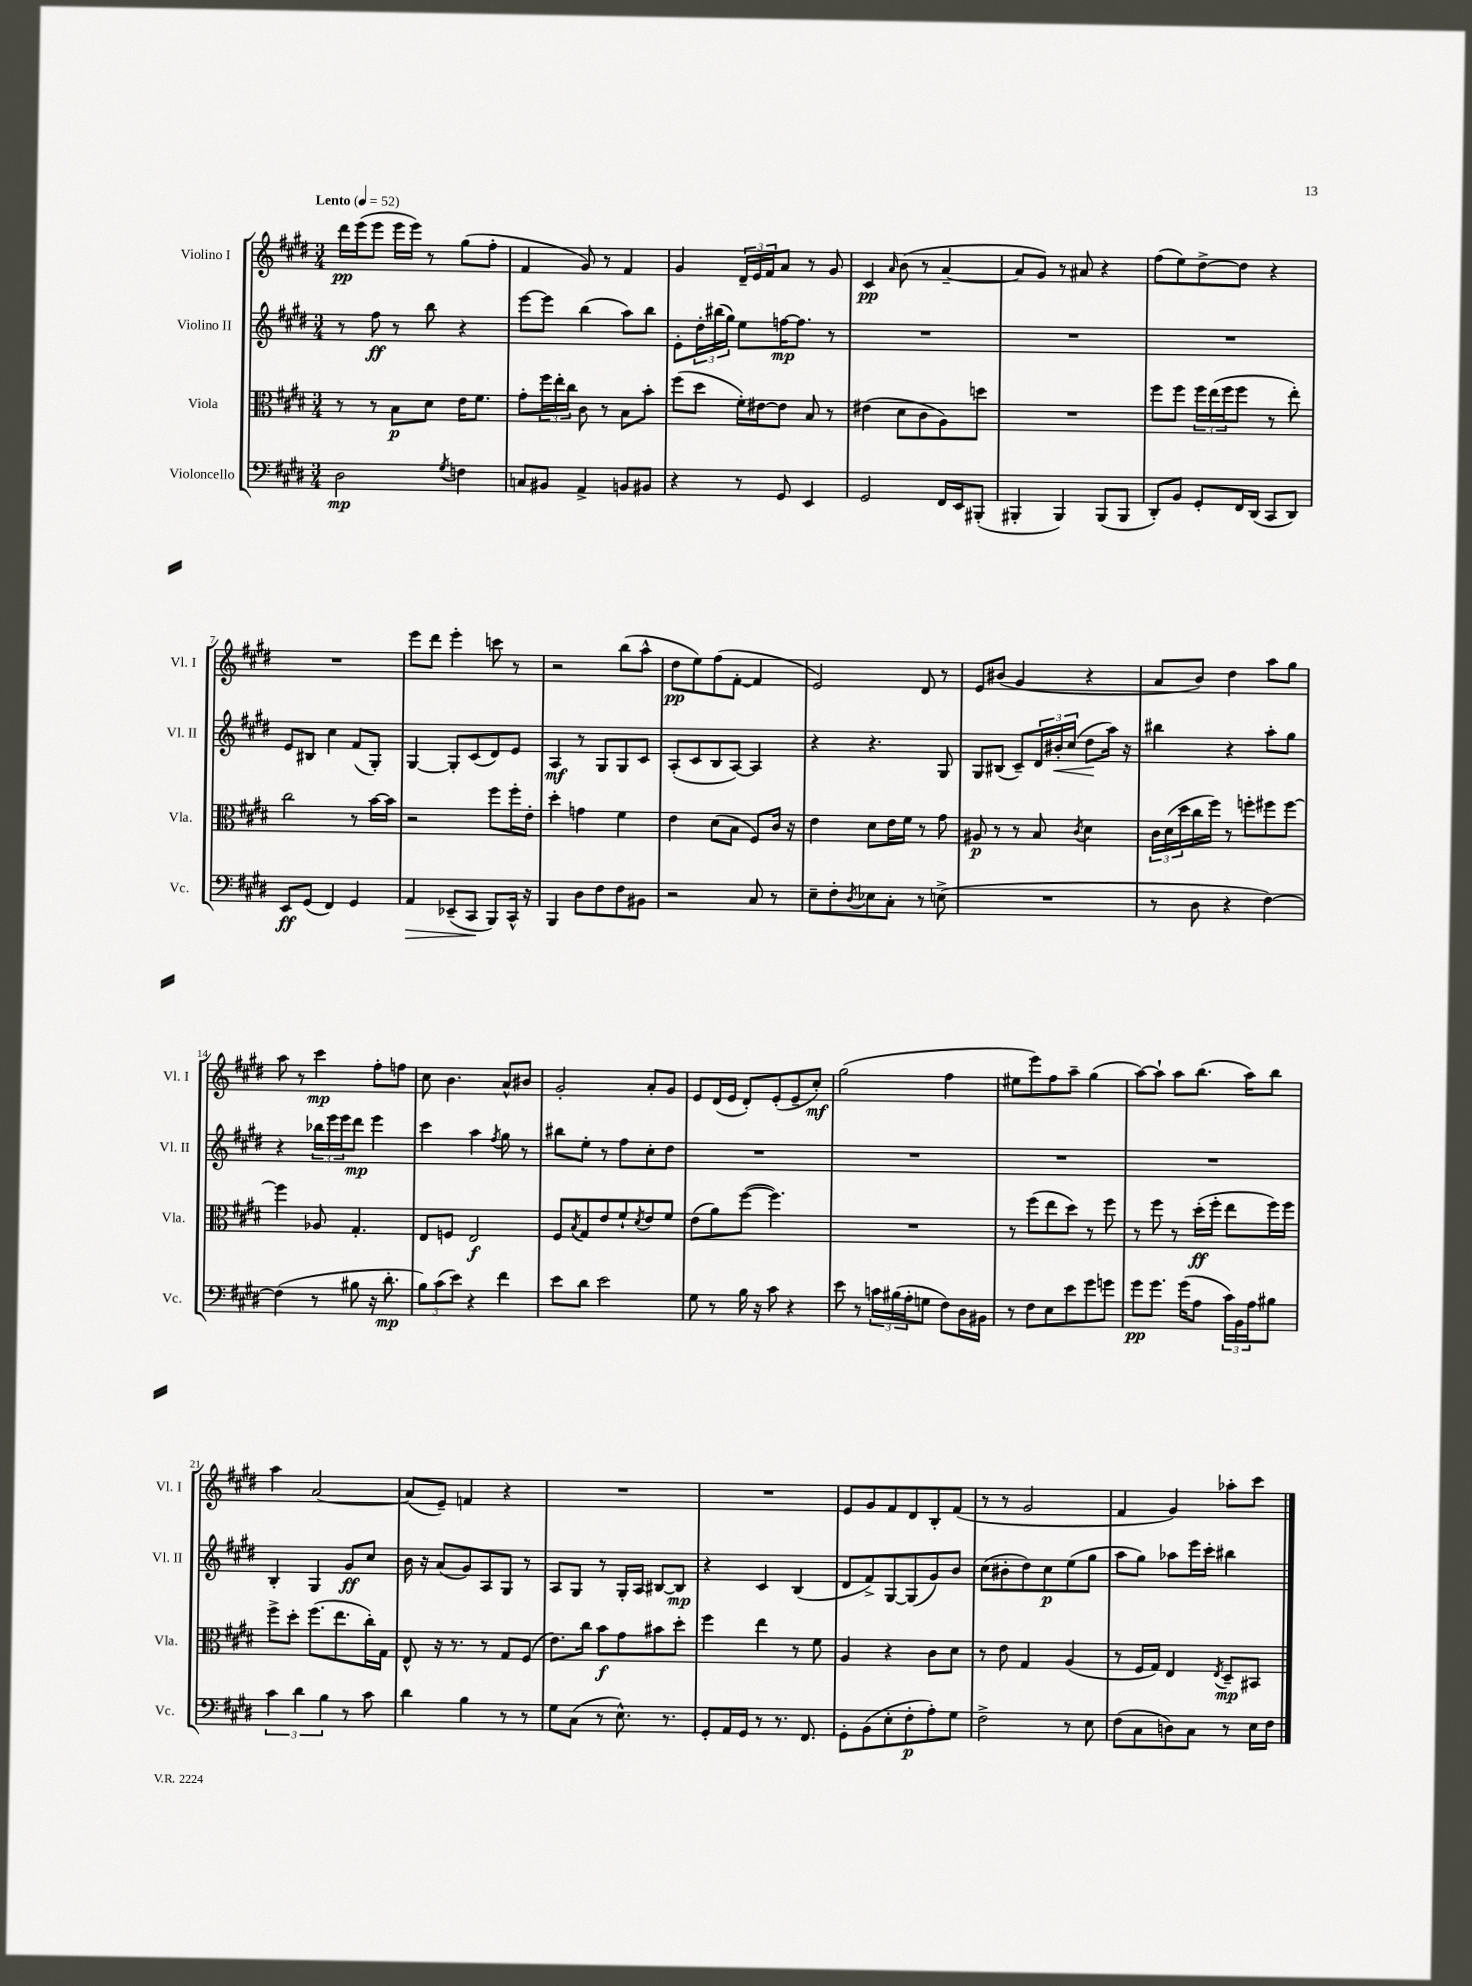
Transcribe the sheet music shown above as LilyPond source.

<<
\new StaffGroup <<
\new Staff = "s0" \with { instrumentName = "Violino I" shortInstrumentName = "Vl. I" } {
    \clef treble \key e \major \numericTimeSignature \time 3/4 \tempo "Lento" 4 = 52
    dis'''16\pp e'''16( e'''8 e'''16 e'''16) r8 gis''8( fis''8-. |
    fis'4 gis'8) r8 fis'4 |
    gis'4 \tuplet 3/2 { dis'16-- e'16 fis'16 } a'8 r8 gis'8 |
    cis'4\pp \grace { a'16 } b'8( r8 a'4~-- |
    a'8 gis'8) r8 ais'8 r4 |
    fis''8( e''8) dis''8~-> dis''8 r4 |
    R2. |
    e'''8 dis'''8 e'''4-. c'''8 r8 |
    r2 b''8( a''8-^ |
    dis''8\pp e''8) fis''8( fis'8~-. fis'4 |
    e'2) dis'8 r8 |
    e'8 bis'8( gis'4 r4 |
    a'8 b'8) dis''4 a''8 gis''8 |
    a''8 r8 cis'''4\mp fis''8-. f''8 |
    cis''8 b'4. a'8-^ bis'8 |
    gis'2-. a'8-. gis'8 |
    e'8 dis'16( e'16 dis'8-.) e'8-.( e'8-- cis''8-.\mf) |
    gis''2( fis''4 |
    eis''8 e'''8) fis''8 a''8-- gis''4( |
    a''8~) a''8-! a''8 b''8.( a''16) b''8 |
    a''4 a'2~ |
    a'8( e'8--) f'4 r4 |
    R2. |
    R2. |
    e'8 gis'8 fis'8 dis'8 b8-. fis'8( |
    r8 r8 gis'2 |
    fis'4 gis'4) aes''8-. cis'''8 \bar "|." |
}
\new Staff = "s1" \with { instrumentName = "Violino II" shortInstrumentName = "Vl. II" } {
    \clef treble \key e \major \numericTimeSignature \time 3/4
    r8 fis''8\ff r8 b''8 r4 |
    e'''8~ e'''8 b''4( a''8) b''8 |
    e'8-. \tuplet 3/2 { dis''16-. bis''16( gis''16) } e''8 f''16~\mp f''8. r8 |
    R2. |
    R2. |
    R2. |
    e'8 bis8 cis''4 fis'8( gis8-.) |
    gis4~ gis8-. cis'8( dis'8) e'8 |
    a4\mf r8 gis8 gis8 cis'8 |
    a8-.( cis'8 b8 a8~) a4 |
    r4 r4. gis8 |
    gis8 bis8( cis'8--) \tuplet 3/2 { dis'16 bis'16-.\< cis''16( } dis''8\! a''16) r16 |
    bis''4 r4 a''8-. gis''8 |
    r4 \tuplet 3/2 { bes''16 e'''16 e'''16 } dis'''8\mp e'''4 |
    cis'''4 a''4 \acciaccatura { fis''8 } gis''8 r8 |
    bis''8 e''8-. r8 fis''8 cis''8-. dis''8 |
    R2. |
    R2. |
    R2. |
    R2. |
    b4-. gis4 gis'8\ff cis''8 |
    b'16 r16 a'8( gis'8) a8 gis8 r8 |
    a8 gis8 r8 gis16-. a16 bis8~ bis8\mp |
    r4 cis'4 b4( |
    dis'8 fis'8->) gis8~ gis8( gis'8) b'8 |
    cis''8( bis'8-. dis''8) cis''8\p e''8( gis''8 |
    a''8 gis''8) aes''8 e'''16 cis'''16-. bis''4 \bar "|." |
}
\new Staff = "s2" \with { instrumentName = "Viola" shortInstrumentName = "Vla." } {
    \clef alto \key e \major \numericTimeSignature \time 3/4
    r8 r8 b8\p dis'8 e'16 fis'8. |
    gis'8-. \tuplet 3/2 { fis''16 e''16-. cis''16 } cis'8 r8 b8 b'8-. |
    fis''8( dis''8 fis'16-.) eis'16~ eis'8 b8 r8 |
    eis'4( dis'8 cis'8 a8) d''8 |
    R2. |
    fis''8 fis''8 \tuplet 3/2 { fis''16 e''16( fis''16 } fis''8 r8 e''8-.) |
    cis''2 r8 b'16~ b'16 |
    r2 fis''8 fis''16-. e'16-. |
    dis''4-. g'4 fis'4 |
    e'4 dis'8( b8 fis8) cis'16 r16 |
    e'4 dis'8 e'16 fis'16 r8 gis'8 |
    ais8\p r8 r8 b8 \acciaccatura { cis'8 } dis'4 |
    \tuplet 3/2 { cis'16 dis'16( dis''16 } cis''16 fis''16) r8 f''8-. fis''8 fis''8~ |
    fis''4 aes8 gis4.-. |
    e8 f8 e2\f |
    fis8 \acciaccatura { b8 } gis8 e'8 fis'8-! \acciaccatura { dis'8 } e'8 fis'8 |
    e'8( a'8) fis''8~( fis''4.) |
    R2. |
    r8 fis''8( e''8 dis''8) r8 fis''8 |
    r8 fis''8 r8 dis''16-.\ff( fis''16-. e''8 fis''16) fis''16 |
    fis''8-> dis''8-. fis''8.( e''8. cis''16-.) gis16 |
    e8-^ r16 r8. r8 gis8 fis8( |
    e'8.) cis''16 b'8\f gis'8 bis'8 dis''8-. |
    fis''4 e''4 r8 fis'8 |
    a4 r4 cis'8 dis'8 |
    r8 e'8 gis4 a4( |
    r8 fis16 gis16) e4 \acciaccatura { e8 } dis8--\mp bis,8 \bar "|." |
}
\new Staff = "s3" \with { instrumentName = "Violoncello" shortInstrumentName = "Vc." } {
    \clef bass \key e \major \numericTimeSignature \time 3/4
    dis2\mp \acciaccatura { gis8 } f4 |
    c8 bis,8 a,4-> b,8 bis,8 |
    r4 r8 gis,8 e,4 |
    gis,2 fis,16 e,16 bis,,8-.( |
    bis,,4-. bis,,4) bis,,8( bis,,8 |
    dis,8-.) b,8 gis,8-. fis,16 dis,16( cis,8 dis,8) |
    e,8\ff gis,8( fis,4) gis,4 |
    a,4\> ees,8--( cis,8\! b,,8) cis,16-^ r16 |
    b,,4 dis8 fis8 fis8 bis,8 |
    r2 cis8 r8 |
    e8-- fis8-. \acciaccatura { dis8 } ees8 cis8-. r8 e8->( |
    R2. |
    r8 dis8 r4 fis4~) |
    fis4( r8 bis8 r16 dis'8.-.\mp |
    \tuplet 3/2 { b8) cis'8( e'8) } r4 fis'4 |
    e'8 dis'8 e'2 |
    gis8 r8 b16 r16 cis'8 r4 |
    e'8 r8 \tuplet 3/2 { c'16 bis16( a16-. } g8 fis8) dis16 bis,16 |
    r8 fis8 e8 e'8 gis'8 g'8 |
    gis'8\pp gis'8. gis'16( a8 \tuplet 3/2 { cis'16) b,16 a16 } bis8 |
    \tuplet 3/2 { cis'4 dis'4 b4 } r8 cis'8 |
    dis'4 b4 r8 r8 |
    gis8 cis8( r8 e8.-^) r8. |
    gis,8-. a,16 gis,16 r8 r8. fis,8. |
    gis,8-. b,8( e8-. fis8-.\p a8-.) gis8 |
    fis2-> r8 e8 |
    fis8( cis8 d8) cis8 r8 e16 fis16 \bar "|." |
}
>>
>>
